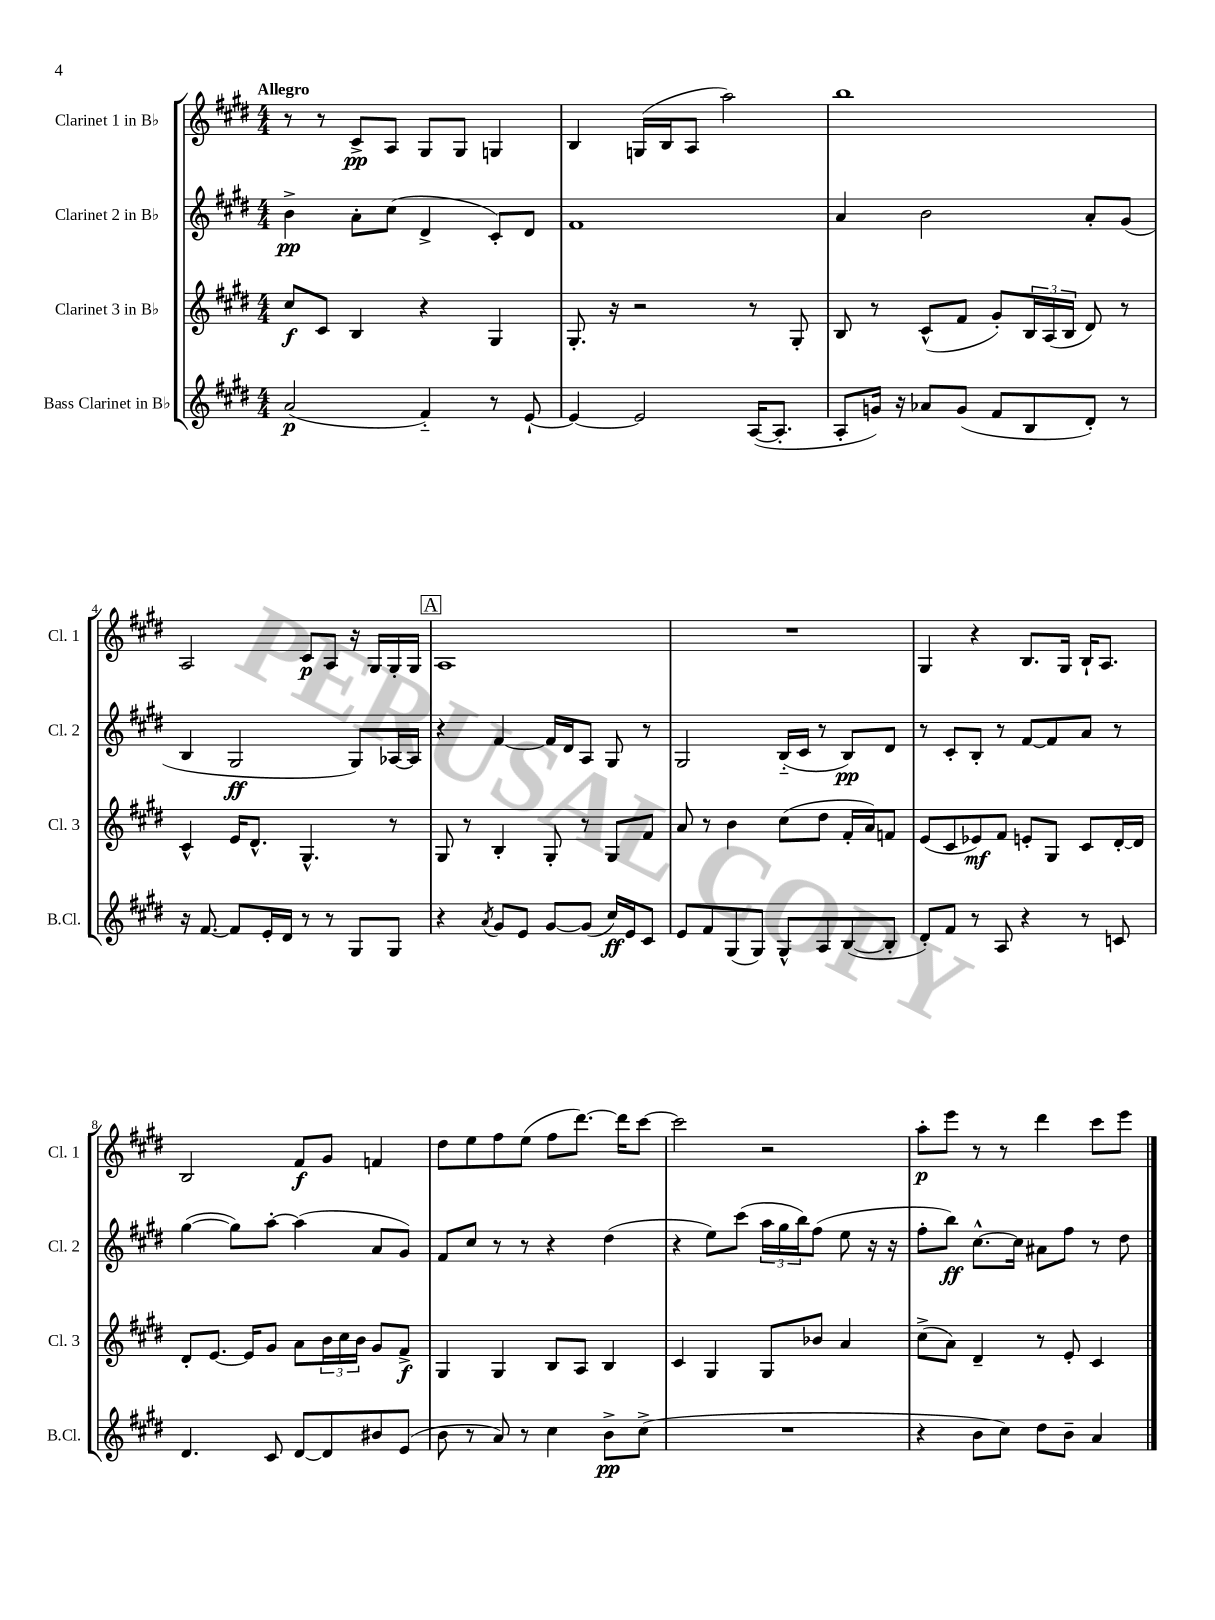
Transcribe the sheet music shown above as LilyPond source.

<<
\new StaffGroup <<
\new Staff = "s0" \with { instrumentName = "Clarinet 1 in Bb" shortInstrumentName = "Cl. 1" } {
    \clef treble \key e \major \numericTimeSignature \time 4/4 \tempo "Allegro"
    r8 r8 cis'8->\pp a8 gis8 gis8 g4 |
    b4 g16( b16 a8 a''2) |
    b''1 |
    a2 cis'8\p a8 r16 gis16 gis16-. gis16 |
    \mark \markup { \box "A" } a1 |
    R1 |
    gis4 r4 b8. gis16 b16-! a8. |
    b2 fis'8\f gis'8 f'4 |
    dis''8 e''8 fis''8 e''8( fis''8 dis'''8.~) dis'''16 cis'''8~ |
    cis'''2 r2 |
    a''8-.\p e'''8 r8 r8 dis'''4 cis'''8 e'''8 \bar "|." |
}
\new Staff = "s1" \with { instrumentName = "Clarinet 2 in Bb" shortInstrumentName = "Cl. 2" } {
    \clef treble \key e \major \numericTimeSignature \time 4/4
    b'4->\pp a'8-. cis''8( dis'4-> cis'8-.) dis'8 |
    fis'1 |
    a'4 b'2 a'8-. gis'8( |
    b4 gis2\ff gis8) aes16~ aes16 |
    \mark \markup { \box "A" } r4 fis'4~ fis'16 dis'16 a8 gis8 r8 |
    gis2 b16-_( cis'16 r8 b8\pp) dis'8 |
    r8 cis'8-. b8-. r8 fis'8~ fis'8 a'8 r8 |
    gis''4~( gis''8) a''8~-. a''4( a'8 gis'8) |
    fis'8 cis''8 r8 r8 r4 dis''4( |
    r4 e''8) cis'''8( \tuplet 3/2 { a''16 gis''16 b''16) } fis''8( e''8 r16 r16 |
    fis''8-. b''8\ff) cis''8.~-^ cis''16 ais'8 fis''8 r8 dis''8 \bar "|." |
}
\new Staff = "s2" \with { instrumentName = "Clarinet 3 in Bb" shortInstrumentName = "Cl. 3" } {
    \clef treble \key e \major \numericTimeSignature \time 4/4
    cis''8\f cis'8 b4 r4 gis4 |
    gis8.-. r16 r2 r8 gis8-. |
    b8 r8 cis'8-^( fis'8 gis'8-.) \tuplet 3/2 { b16 a16( b16 } dis'8) r8 |
    cis'4-^ e'16 dis'8.-^ gis4.-^ r8 |
    \mark \markup { \box "A" } gis8 r8 b4-. gis8-. r8 gis8 fis'8 |
    a'8 r8 b'4 cis''8( dis''8 fis'16-. a'16) f'8 |
    e'8( cis'8 ees'8\mf) fis'8 e'8-. gis8 cis'8 dis'16~-. dis'16 |
    dis'8-. e'8.~ e'16 gis'8 a'8 \tuplet 3/2 { b'16 cis''16 b'16 } gis'8 fis'8->\f |
    gis4 gis4 b8 a8 b4 |
    cis'4 gis4 gis8 bes'8 a'4 |
    cis''8->( a'8) dis'4-- r8 e'8-. cis'4 \bar "|." |
}
\new Staff = "s3" \with { instrumentName = "Bass Clarinet in Bb" shortInstrumentName = "B.Cl." } {
    \clef treble \key e \major \numericTimeSignature \time 4/4
    a'2\p( fis'4-_) r8 e'8~-! |
    e'4~ e'2 a16~( a8.-. |
    a8-. g'16) r16 aes'8 g'8( fis'8 b8 dis'8-.) r8 |
    r16 fis'8.~ fis'8 e'16-. dis'16 r8 r8 gis8 gis8 |
    \mark \markup { \box "A" } r4 \acciaccatura { a'8 } gis'8 e'8 gis'8~ gis'8( cis''16\ff) e'16 cis'8 |
    e'8 fis'8 gis8( gis8) gis8-^ a8 b8~( b8-. |
    dis'8-.) fis'8 r8 a8 r4 r8 c'8 |
    dis'4. cis'8 dis'8~ dis'8 bis'8 e'8( |
    b'8 r8 a'8) r8 cis''4 b'8->\pp cis''8->( |
    R1 |
    r4 b'8 cis''8) dis''8 b'8-- a'4 \bar "|." |
}
>>
>>
